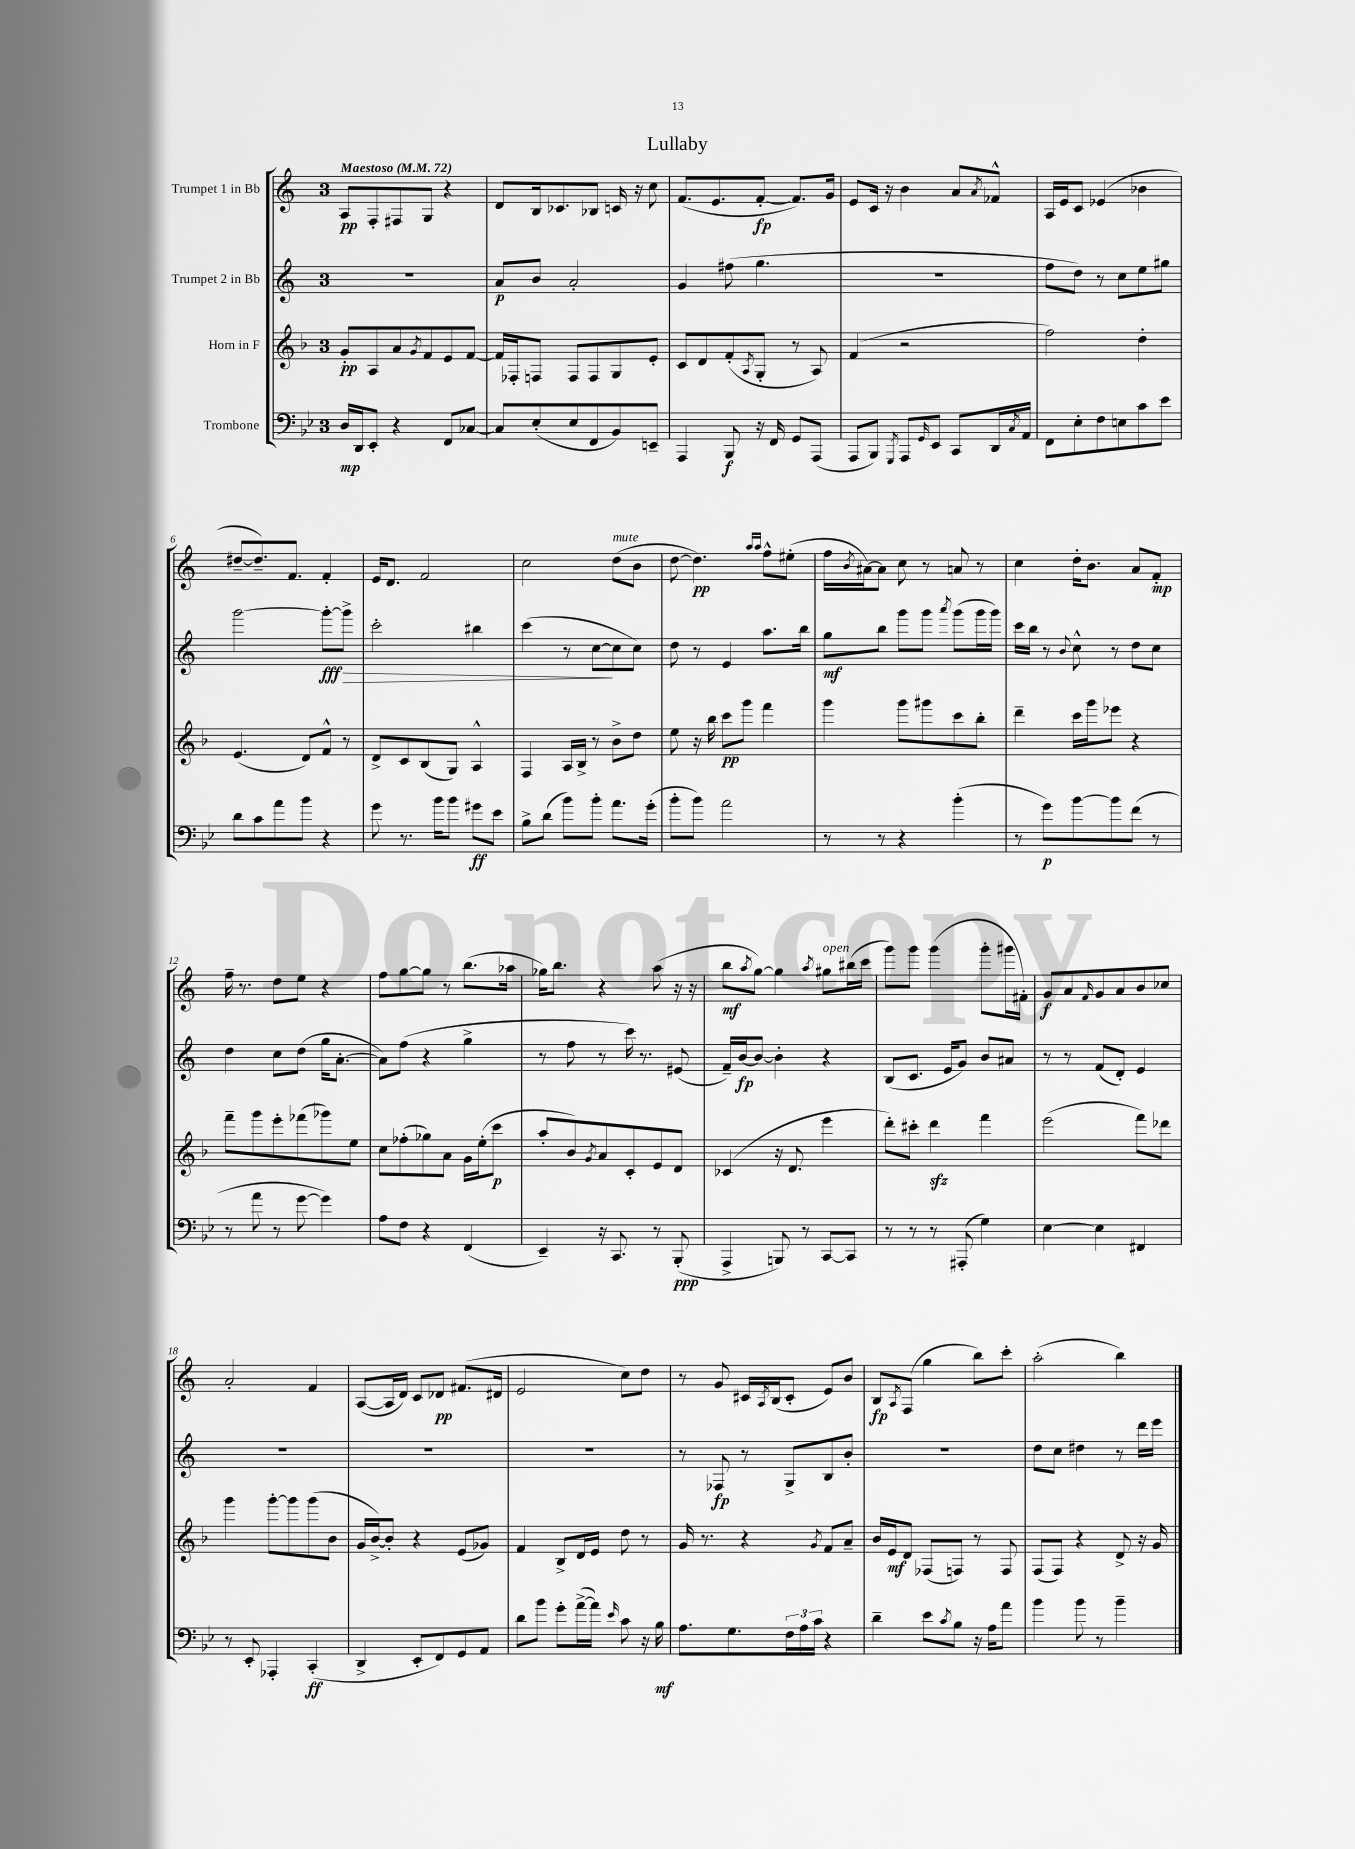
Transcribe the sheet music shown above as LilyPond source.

\header { title = "Lullaby" }
<<
\new StaffGroup <<
\new Staff = "s0" \with { instrumentName = "Trumpet 1 in Bb" } {
    \clef treble \key c \major \once \override Staff.TimeSignature.style = #'single-digit \time 3/4 \tempo "Maestoso" 4 = 72
    a8\pp f8-. fis8 g8 r4 |
    d'8 b16 ces'8. bes8 c'16 r16 c''8 |
    f'8.( e'8. f'8~-.\fp f'8.) g'16 |
    e'8 c'16 r16 b'4 a'8 \acciaccatura { a'8 } fes'8-^ |
    a16 e'16 c'8 ees'4( bes'4 |
    dis''8~-- dis''8.--) f'8. f'4-. |
    e'16 d'8. f'2 |
    c''2 d''8^\markup { \italic "mute" }( b'8 |
    d''8~ d''4.\pp) \grace { a''16 a''16 } f''8-^ eis''8-.( |
    f''16 \acciaccatura { b'8 } ais'16~) ais'8 c''8 r8 a'8 r8 |
    c''4 d''16-. b'8. a'8 f'8-.\mp |
    f''16-- r8. d''8 e''8 r4 |
    f''8 g''8~ g''8 r8 b''8.( aes''16 |
    ges''16) b''8. r4 a''8( r16 r16 |
    b''8\mf \acciaccatura { a''8 } g''8~) g''4 \acciaccatura { a''8 } gis''8^\markup { \italic "open" } bis''16( c'''16 |
    g'''8) g'''8 g'''4( g'''8-. gis'''16 fis'16-.) |
    g'8\f a'8 \grace { f'16 } g'8 a'8 b'8 ces''8 |
    a'2-. f'4 |
    a8~( a16 d'16) c'8 des'8\pp fis'8.( dis'16 |
    e'2 c''8) d''8 |
    r8 g'8 cis'16 \acciaccatura { a8 } b16( cis'8-. e'8) b'8 |
    b8\fp \acciaccatura { a8 } f8( g''4 b''8) c'''8-. |
    a''2-.( b''4) \bar "|." |
}
\new Staff = "s1" \with { instrumentName = "Trumpet 2 in Bb" } {
    \clef treble \key c \major \once \override Staff.TimeSignature.style = #'single-digit \time 3/4
    R2. |
    a'8\p b'8 a'2-. |
    g'4 fis''8( g''4. |
    R2. |
    f''8 d''8) r8 c''8 e''8 gis''8 |
    g'''2~ g'''8~-.\fff g'''8->\> |
    c'''2-. bis''4 |
    c'''4( r8 c''8~\! c''8 c''8) |
    d''8 r8 e'4 a''8. b''16 |
    g''8\mf b''8 g'''8 g'''8 \acciaccatura { a'''8 } g'''8( g'''16 g'''16) |
    c'''16 b''16 r8 \appoggiatura { b'8 } c''8-^ r8 d''8 c''8 |
    d''4 c''8 d''8( g''16 a'8.~-. |
    a'8) f''8( r4 g''4-> |
    r8 f''8 r8 c'''16) r8. eis'8( |
    f'16--) b'16~\fp b'8~ b'4-. r4 |
    b8( c'8. e'16 g'8) b'8 ais'8 |
    r8 r8 f'8( d'8-.) e'4 |
    R2. |
    R2. |
    R2. |
    r8 fes8\fp r8 g8-> b8 b'8-. |
    R2. |
    d''8 c''8 dis''4 r8 d'''16 e'''16 \bar "|." |
}
\new Staff = "s2" \with { instrumentName = "Horn in F" } {
    \clef treble \key f \major \once \override Staff.TimeSignature.style = #'single-digit \time 3/4
    g'8-.\pp a8 a'8 \acciaccatura { g'8 } f'8 e'8 f'8~ |
    f'16 fes16-. f8 f8 f8 g8 e'8-. |
    c'8 d'8 f'8-.( \acciaccatura { a8 } g8-. r8 a8) |
    f'4( r2 |
    f''2) d''4-. |
    e'4.( d'8) f'8-^ r8 |
    d'8-> c'8 bes8( g8) a4-^ |
    f4 a16 bes16-> r8 bes'8-> d''8 |
    e''8 r16 bes''16 c'''8\pp g'''8 f'''4 |
    g'''4 g'''8 gis'''8 c'''8 bes''8-. |
    d'''4-- c'''16 g'''16 ees'''8 r4 |
    f'''8-- g'''8 e'''8-. fes'''8( ges'''8) e''8 |
    c''8 fes''8-.( ges''8) a'8 g'16 e''16-.( c'''8\p |
    a''8-. bes'8) \acciaccatura { g'8 } a'8 c'8-. e'8 d'8 |
    ces'4( r16 d'8. e'''4 |
    d'''8-.) cis'''8-. d'''4\sfz f'''4 |
    e'''2( f'''8) des'''8 |
    g'''4 g'''8~-. g'''8 g'''8( bes'8 |
    g'16 bes'16~->) bes'8-. r4 e'8( ges'8) |
    f'4 bes8-> d'16 e'16 d''8 r8 |
    g'16 r8. r4 \acciaccatura { g'8 } f'8 a'8-- |
    bes'16 e'16\mf d'8 fes8( f8) r8 f8 |
    f8( f8) r4 d'8-> r16 g'16 \bar "|." |
}
\new Staff = "s3" \with { instrumentName = "Trombone" } {
    \clef bass \key bes \major \once \override Staff.TimeSignature.style = #'single-digit \time 3/4
    d16\mp d,16 ees,8-. r4 f,8 ces8~ |
    ces8 ees8-.( ees8 f,8 bes,8) e,8-- |
    a,,4 bes,,8\f r16 f,16 g,8 a,,8( |
    a,,8 bes,,8) \acciaccatura { g,,8 } a,,8 \grace { g,16 } ees,8 c,8 d,16 \acciaccatura { c8 } a,16 |
    f,8 ees8-. f8 e8 c'8 ees'8 |
    d'8 c'8 a'8 bes'8 r4 |
    g'8 r8. bes'16 bes'8 gis'8\ff ees'8 |
    bes8-> d'8( bes'8) bes'8-. a'8. g'16-.( |
    bes'8-. bes'8) a'2 |
    r8 r8 r4 bes'4-.( |
    r8 g'8\p) bes'8~ bes'8 f'8( r8 |
    r8 a'8 r8 g'8~ g'4) |
    a8 f8 r4 f,4( |
    ees,4--) r16 c,8. r8 bes,,8-.\ppp( |
    a,,4-> b,,8) r8 c,8~ c,8 |
    r8 r8 r8 ais,,8-.( g4) |
    ees4~ ees4 fis,4 |
    r8 ees,8-. aes,,4-. c,4-.\ff( |
    d,4-> ees,8-. f,8) g,8 a,8 |
    d'8 bes'8 g'8-. a'16~->( a'16) \grace { ees'16 } c'8 r16 bes16\mf |
    a8. g8. \tuplet 3/2 { f16 a16 c'16 } r4 |
    d'4-- ees'8 \acciaccatura { c'8 } bes8 r16 a16 a'8 |
    bes'4 bes'8 r8 bes'4-- \bar "|." |
}
>>
>>
